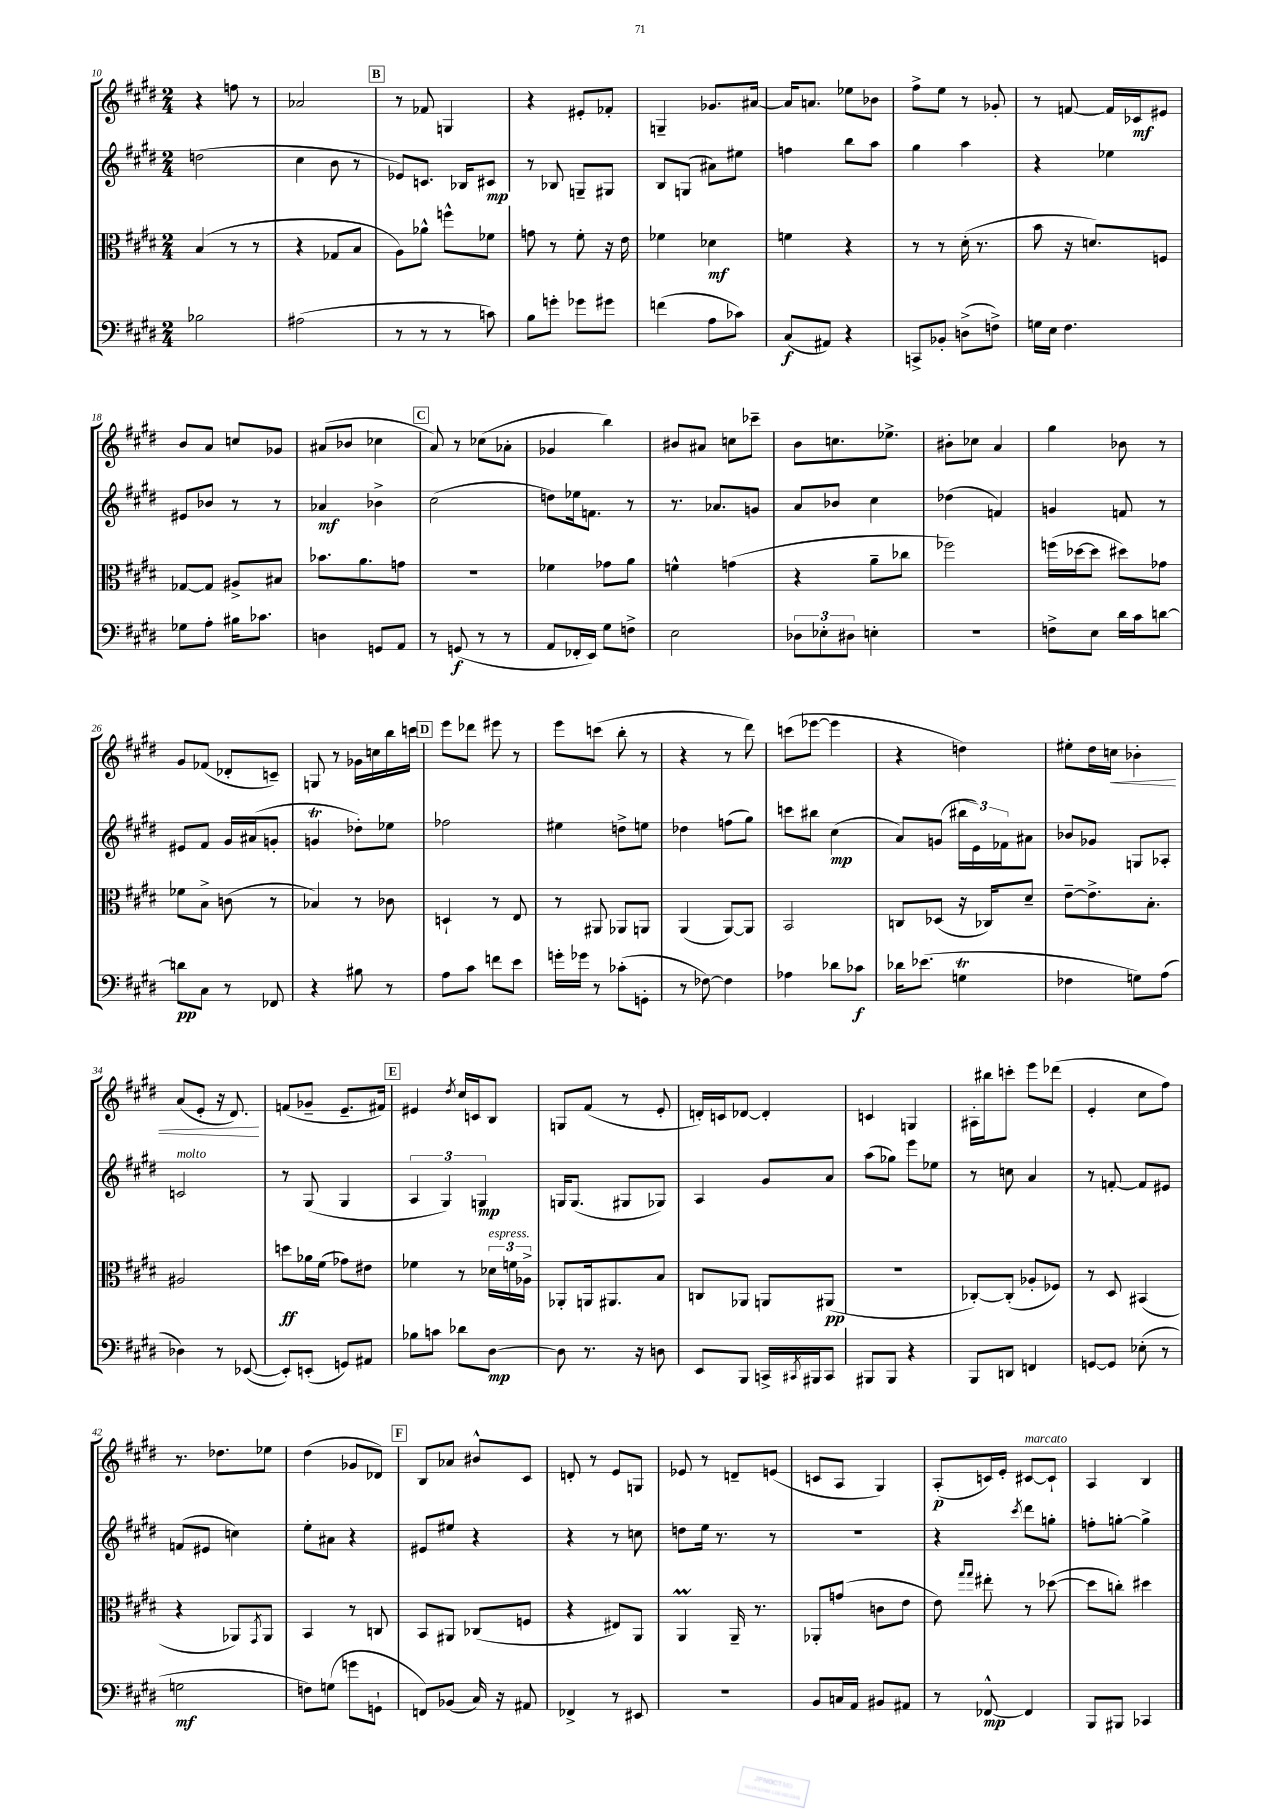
<<
\new StaffGroup <<
\new Staff = "s0" {
    \clef treble \key e \major \numericTimeSignature \time 2/4
    r4 f''8 r8 |
    aes'2 |
    \mark \markup { \box "B" } r8 fes'8 g4 |
    r4 eis'8-. fes'8-. |
    g4-- ges'8. ais'16~ |
    ais'16 a'8. ees''8 bes'8 |
    fis''8-> e''8 r8 ges'8-. |
    r8 f'8~ f'16 ces'16\mf eis'8 |
    b'8 a'8 c''8 ges'8 |
    ais'8( bes'8 ces''4 |
    \mark \markup { \box "C" } a'8) r8 ces''8( aes'8-. |
    ges'4 b''4) |
    bis'8 ais'8 c''8 ces'''8-- |
    b'8 c''8. ees''8.-> |
    bis'8-. ces''8 a'4 |
    gis''4 bes'8 r8 |
    gis'8 fes'8( des'8-. c'8--) |
    g8 r8 ges'16 c''16 b''16 c'''16 |
    \mark \markup { \box "D" } e'''8 des'''8 eis'''8 r8 |
    e'''8 c'''8( b''8-. r8 |
    r4 r8 dis'''8) |
    c'''8( ees'''8~ ees'''4 |
    r4 d''4) |
    eis''8-. dis''16 c''16\< bes'4-. |
    a'8( e'8-. r16 dis'8.\!) |
    f'8( ges'8-- e'8.-- fis'16) |
    \mark \markup { \box "E" } eis'4 \acciaccatura { dis''8 } cis''16 c'16 b8 |
    g8 fis'8( r8 e'8-. |
    d'16-.) c'16 des'8~ des'4-. |
    c'4 g4 |
    ais16-. bis''16 c'''8-. e'''8 des'''8( |
    e'4-. cis''8 fis''8) |
    r8. des''8. ees''8 |
    dis''4( ges'8 des'8) |
    \mark \markup { \box "F" } b8 aes'8 bis'8-^ cis'8 |
    d'8-. r8 e'8 g8 |
    ees'8 r8 d'8-- e'8( |
    c'8 a8 gis4) |
    a8-.\p( c'16) e'16-. cis'8~^\markup { \italic "marcato" } cis'8-! |
    a4 b4 \bar "|." |
}
\new Staff = "s1" {
    \clef treble \key e \major \numericTimeSignature \time 2/4
    d''2( |
    cis''4 b'8 r8 |
    \mark \markup { \box "B" } ees'8) c'8. bes16 cis'8\mp |
    r8 bes8 g8-- gis8 |
    b8 g8( ais'8) eis''8 |
    f''4 b''8 a''8 |
    gis''4 a''4 |
    r4 ees''4 |
    eis'8 bes'8 r8 r8 |
    aes'4\mf bes'4-> |
    \mark \markup { \box "C" } cis''2( |
    d''8) ees''16 f'8. r8 |
    r8. aes'8. g'8 |
    a'8 bes'8 cis''4 |
    des''4( f'4) |
    g'4 f'8 r8 |
    eis'8 fis'8 gis'16 ais'16( g'8-. |
    g'4\trill des''8-.) ees''8 |
    \mark \markup { \box "D" } fes''2 |
    eis''4 d''8-> e''8 |
    des''4 f''8( gis''8) |
    c'''8 bis''8 cis''4\mp( |
    a'8) g'8( \tuplet 3/2 { bis''16 e'16) fes'16 } ais'8 |
    bes'8 ges'8 g8 aes8-. |
    c'2^\markup { \italic "molto" } |
    r8 gis8( gis4 |
    \mark \markup { \box "E" } \tuplet 3/2 { a4 gis4) g4\mp } |
    g16 g8.( gis8 ges8) |
    a4 gis'8 a'8 |
    a''8( ges''8) e'''8 ees''8 |
    r8 c''8 a'4 |
    r8 f'8~-. f'8 eis'8 |
    f'8( eis'8 c''4) |
    e''8-. ais'8 r4 |
    \mark \markup { \box "F" } eis'8 eis''8 r4 |
    r4 r8 c''8 |
    d''8 e''16 r8. r8 |
    r2 |
    r4 \acciaccatura { cis'''8 } dis'''8 g''8-. |
    f''8-. g''8~-. g''4-> \bar "|." |
}
\new Staff = "s2" {
    \clef alto \key e \major \numericTimeSignature \time 2/4
    b4( r8 r8 |
    r4 ges8 b8 |
    \mark \markup { \box "B" } a8) aes'8-^ f''8-^ fes'8 |
    g'8 r8 fis'8-. r16 e'16 |
    fes'4 des'4\mf |
    f'4 r4 |
    r8 r8 dis'16-.( r8. |
    b'8 r16 d'8.) f8 |
    ges8~ ges8 ais8-> bis8 |
    bes'8. a'8. g'8 |
    \mark \markup { \box "C" } R2 |
    fes'4 ges'8 a'8 |
    f'4-^ g'4( |
    r4 a'8-- ces''8 |
    fes''2) |
    f''16( des''16~ des''8 dis''8) ges'8 |
    fes'8 b8-> c'8( r8 |
    bes4) r8 ces'8 |
    \mark \markup { \box "D" } d4-! r8 e8 |
    r8 ais,8 aes,8 a,8 |
    a,4( a,8~) a,8 |
    b,2 |
    c8 des8( r16 ces16) dis'8-- |
    e'8~-- e'8.-> b8.-. |
    ais2 |
    d''8\ff aes'16 fis'16( ges'8) eis'8 |
    \mark \markup { \box "E" } fes'4 r8 \tuplet 3/2 { des'16^\markup { \italic "espress." } f'16 aes16-> } |
    aes,8-. a,16 ais,8. b8 |
    c8 aes,8 a,8 ais,8\pp( |
    R2 |
    ces8~-.) ces8-.( aes8-. fes8) |
    r8 dis8 bis,4( |
    r4 aes,8) \acciaccatura { gis,8 } aes,8 |
    b,4 r8 c8 |
    \mark \markup { \box "F" } b,8 ais,8 ces8( f8 |
    r4 eis8) a,8 |
    a,4\prall a,16-- r8. |
    aes,8-. g'8( c'8 e'8 |
    e'8) \grace { gis''16 gis''16 } eis''8-. r8 des''8~( |
    des''8 c''8-.) dis''4 \bar "|." |
}
\new Staff = "s3" {
    \clef bass \key e \major \numericTimeSignature \time 2/4
    bes2 |
    ais2( |
    \mark \markup { \box "B" } r8 r8 r8 c'8) |
    b8 g'8-. ges'8 gis'8 |
    f'4( a8 ces'8) |
    cis8\f( ais,8) r4 |
    c,8-> bes,8-. d8->( f8->) |
    g16 e16 fis4. |
    ges8 a8-. bis16 ces'8. |
    d4 g,8 a,8 |
    \mark \markup { \box "C" } r8 g,8\f( r8 r8 |
    a,8 fes,16-. e,16) gis8 f8-> |
    e2 |
    \tuplet 3/2 { des8 ees8-. dis8 } e4-. |
    r2 |
    f8-> e8 dis'16 cis'16 d'8~ |
    d'8\pp cis8 r8 fes,8 |
    r4 bis8 r8 |
    \mark \markup { \box "D" } a8 cis'8 f'8 e'8 |
    g'16-. ges'16 r8 ces'8-.( g,8-. |
    r8 fes8~) fes4 |
    aes4 des'8 ces'8\f |
    des'16 ees'8.( g4\trill |
    fes4 g8) a8( |
    des4) r8 ees,8~( |
    ees,8-.) e,8-.( g,8) ais,8 |
    \mark \markup { \box "E" } bes8 c'8 des'8 dis8~\mp |
    dis8 r8. r16 d8 |
    e,8 b,,8 c,16-> \acciaccatura { cis,8 } bis,,16 cis,8 |
    bis,,8 bis,,8 r4 |
    b,,8 d,8 f,4 |
    g,8~ g,8 ees8-.( r8 |
    g2\mf |
    f8) g8( g'8 g,8-! |
    \mark \markup { \box "F" } f,8) bes,8( cis16) r16 ais,8 |
    fes,4-> r8 eis,8 |
    r2 |
    b,8 c16 a,16 bis,8 ais,8 |
    r8 fes,8~-^\mp fes,4 |
    b,,8 bis,,8 ces,4 \bar "|." |
}
>>
>>
\layout { \context { \Score currentBarNumber = #10 } }
